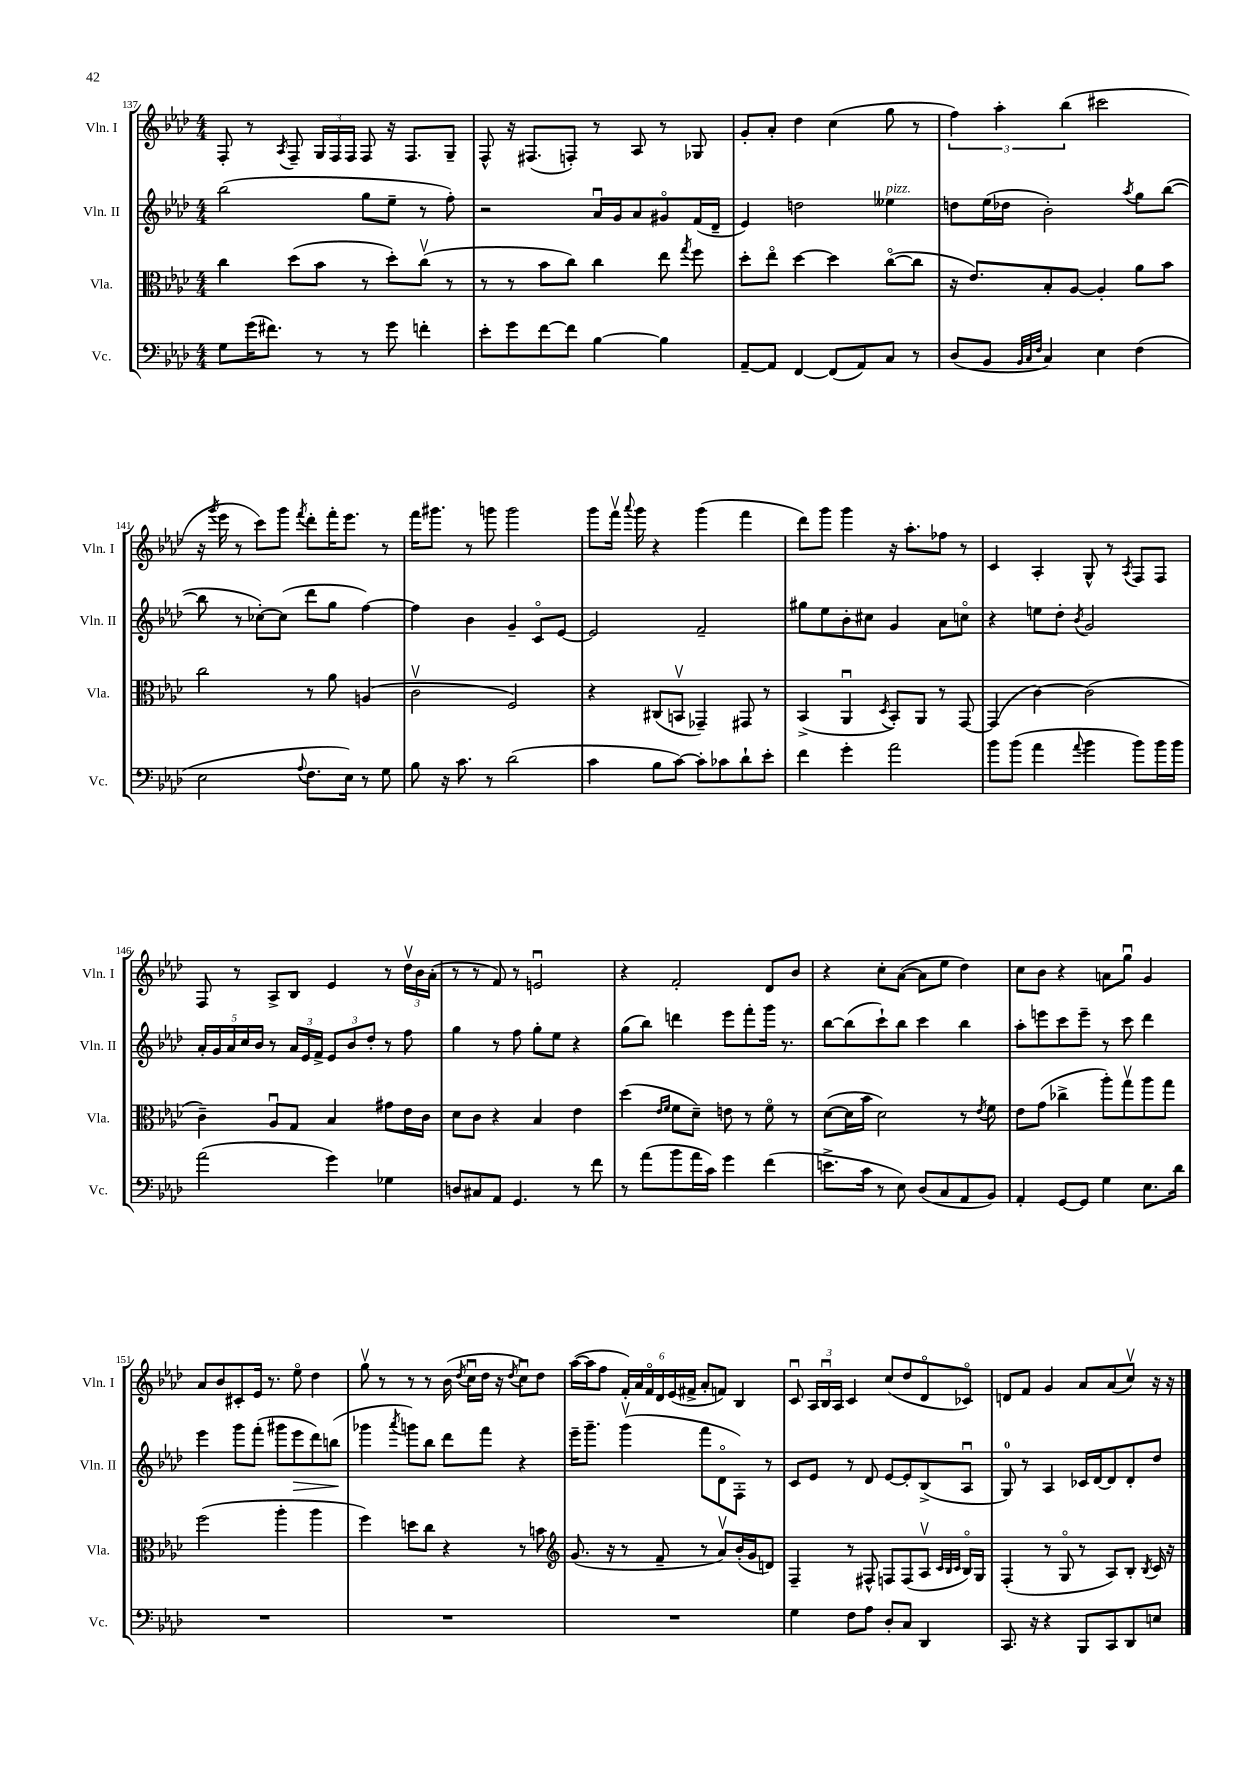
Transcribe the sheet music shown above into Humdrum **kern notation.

**kern	**kern	**kern	**dynam	**kern
*part4	*part3	*part2	*part2	*part1
*staff4	*staff3	*staff2	*staff2	*staff1
*I"Vc.	*I"Vla.	*I"Vln. II	*	*I"Vln. I
*I'Vc.	*I'Vla.	*I'Vln. II	*	*I'Vln. I
*clefF4	*clefC3	*clefG2	*	*clefG2
*k[b-e-a-d-]	*k[b-e-a-d-]	*k[b-e-a-d-]	*	*k[b-e-a-d-]
*M4/4	*M4/4	*M4/4	*	*M4/4
=137	=137	=137	=137	=137
8G\L	4cc\	(2bb-\	.	8F'/
(16g\K	.	.	.	8r
8.f#X\J)	.	.	.	.
.	.	.	.	8qA-/
.	(8dd-\L	.	.	8F~/
8r	8b-\J	.	.	24G/LL
.	.	.	.	24F/
.	.	.	.	24F/JJ
8r	8r	8gg\L	.	8F/
8g\	8dd-'\L)	8ee-~\J	.	16r
.	.	.	.	8.F/L
4fn'\	(8ccv\J	8r	.	.
.	8r	8ff'\)	.	8G~/J
=138	=138	=138	=138	=138
8e-'\L	8r	2r	.	8F^^/
8g\	8r	.	.	16r
.	.	.	.	(8.F#X/L
[8f\	8b-\L	.	.	.
8f\J]	8cc\J)	.	.	8Fn'/J)
[4B-\	4cc\	16a-u/LL	.	8r
.	.	16g/J	.	.
.	.	8a-/	.	8A-/
4B-\]	8ee-\	8g#X/	.	8r
.	8qgg/	.	.	.
.	8ff\	(16f/L	.	8G-X/
.	.	16d-~/JJ	.	.
=139	=139	=139	=139	=139
[8AA-~/L	8dd-'\L	4e-/)	.	8g'/L
8AA-/J]	8ee-\J	.	.	8a-'/J
[4FF/	[4dd-\	2ddn\	.	4dd-\
(8FF/L]	4dd-\]	.	.	(4cc\
8AA-/)	.	.	.	.
!	!	!LO:TX:a:i:t=pizz.	!	!
8C/J	([8cc\L	4ee--X\	.	8gg\
8r	8cc\J]	.	.	8r
=140	=140	=140	=140	=140
(8D-/L	16r	8ddn\L	.	6ff\)
.	8.e-/L)	.	.	.
8BB-/J	.	(16ee-\L	.	.
.	.	.	.	6aa-'\
.	.	16dd-X\JJ	.	.
32qqBB-/LLL	.	.	.	.
32qqC/	.	.	.	.
32qqF/JJJ	.	.	.	.
4C/)	8B-'/	2b-'\)	.	.
.	.	.	.	(6bb-\
.	[8A-/J	.	.	.
4E-\	4A-'/]	.	.	2ccc#X\
.	.	8qaa-/	.	.
(4F\	8a-\L	8gg\L	.	.
.	8b-\J	([8bb-\J	.	.
!!LO:LB:g=z
=141	=141	=141	=141	=141
2E-\	2cc\	8bb-\]	.	16r
.	.	.	.	8qggg/
.	.	.	.	16eee-\
.	.	8r	.	8r
.	.	[8cc-X'\L)	.	8ccc\L)
.	.	(8cc-\J]	.	8ggg\J
8qqA-/	.	.	.	8qfff/
8.F\L	8r	8ddd-\L	.	8ddd-'\L
.	8a-\	8gg\J	.	16fff'\K
16E-\Jk)	.	.	.	8.eee-\J
8r	(4An/	[4ff\)	.	.
8G\	.	.	.	8r
=142	=142	=142	=142	=142
8B-\	2cv\	4ff\]	.	16fff\KL
.	.	.	.	8.ggg#X\J
16r	.	.	.	.
8.c\	.	.	.	.
.	.	4b-\	.	8r
8r	.	.	.	8gggn\
(2d-\	2F/)	4g~/	.	2ggg\
.	.	8c/L	.	.
.	.	[8e-/J	.	.
=143	=143	=143	=143	=143
4c\	4r	2e-/]	.	8ggg\L
.	.	.	.	16fffv\Jk
.	.	.	.	8qqaaa-/
.	.	.	.	16ggg\
8B-\L	(8C#X/L	.	.	4r
[8c\J)	8BBnv/J	.	.	.
8c'\L]	4GG-X~/)	2f~/	.	(4ggg\
8c-X\	.	.	.	.
8d-`\	8GG#X/	.	.	4fff\
8e-'\J	8r	.	.	.
=144	=144	=144	=144	=144
4f\	(4BB-^/	8gg#X\L	.	8ddd-\L)
.	.	8ee-\	.	8ggg\J
4g'\	4AA-u/	8b-'\	.	4ggg\
.	.	8cc#X\J	.	.
.	8qD-/	.	.	.
2a-\	8BB-'/L)	4g/	.	16r
.	.	.	.	8.aa-'\L
.	8AA-/J	.	.	.
.	8r	8a-\L	.	8ff-X\J
.	[8GG/	8ccn\J	.	8r
=145	=145	=145	=145	=145
8b-\L	(4GG/]	4r	.	4c/
(8b-\J	.	.	.	.
4a-\	[4c\)	8een\L	.	4A-'/
.	.	8dd-'\J	.	.
8qqa-/	.	8qb-/	.	.
4b-\	(2c\]	2g/	.	8G^^/
.	.	.	.	8r
.	.	.	.	8qA-/
8b-\L)	.	.	.	8F/L
16b-\L	.	.	.	8F/J
16b-\JJ	.	.	.	.
!!LO:LB:g=z
=146	=146	=146	=146	=146
(2a-\	4c~\)	20a-'/LL	.	8F/
.	.	20g/	.	.
.	.	20a-/	.	.
.	.	.	.	8r
.	.	20cc/	.	.
.	.	20b-/JJ	.	.
.	8A-u/L	8r	.	8A-^/L
.	8G/J	24a-/LL	.	8B-/J
.	.	24e-/	.	.
.	.	24f^/JJ	.	.
4g\)	4B-/	12e-/L	.	4e-/
.	.	12b-/	.	.
.	.	12dd-'/J	.	.
4G-X\	8g#X\L	8r	.	8r
.	16e-\L	8ff\	.	24dd-v\LL
.	.	.	.	24b-\
.	16c\JJ	.	.	.
.	.	.	.	(24a-'\JJ
=147	=147	=147	=147	=147
8Dn/L	8d-\L	4gg\	.	8r
8C#X/	8c\J	.	.	8r
8AA-/J	4r	8r	.	8f/)
4.GG/	.	8ff\	.	8r
.	4B-/	8gg'\L	.	2enu/
.	.	8ee-\J	.	.
8r	4e-\	4r	.	.
8f\	.	.	.	.
=148	=148	=148	=148	=148
8r	(4dd-\	(8gg\L	.	4r
(8a-\L	.	8bb-\J)	.	.
.	16qqe-/LL	.	.	.
.	16qqf/JJ	.	.	.
8b-\	8f\L	4dddn\	.	2f'/
16a-\L	8d-~\J)	.	.	.
16c\JJ)	.	.	.	.
4g\	8en\	8eee-\L	.	.
.	8r	8fff'\	.	.
(4f\	8f\	16ggg\Jk	.	8d-/L
.	.	8.r	.	.
.	8r	.	.	8b-/J
=149	=149	=149	=149	=149
8.en^\L	([8d-\L	[8bb-\L	.	4r
.	16d-\L]	(8bb-\]	.	.
16c\Jk	16b-\JJ	.	.	.
8r	2d-\)	8ccc`\)	.	8cc'\L
8E-\)	.	8bb-\J	.	([8a-\J
(8D-/L	.	4ccc\	.	8a-\L]
8C/	.	.	.	8ee-\J
8AA-/	8r	4bb-\	.	4dd-\)
.	8qe-/	.	.	.
8BB-/J)	8f\	.	.	.
=150	=150	=150	=150	=150
4AA-'/	8e-\L	8aa-'\L	.	8cc\L
.	(8g\J	8eeen\	.	8b-\J
[8GG/L	4cc-X^\	8ccc\	.	4r
8GG/J]	.	8eee~\J	.	.
4G\	8aa-'\L)	8r	.	8an\L
.	8ggv\	8ccc\	.	8ggu\J
8.E-\L	8aa-\	4ddd-\	.	4g/
.	8gg\J	.	.	.
16d-\Jk	.	.	.	.
!!LO:LB:g=z
=151	=151	=151	=151	=151
1r	(2ff\	4eee-\	.	8a-/L
.	.	.	.	8b-/
.	.	8ggg\L	.	8c#X'/
.	.	(8fff'\J	.	16e-/Jk
.	.	.	.	8.r
.	4aa-'\	8ggg#X\L	.	.
!	!	!	!LO:HP:b	!
.	.	8eee-\	>	8ee-\
.	4aa-\	8ddd-\)	.	4dd-\
.	.	(8bbn\J	.	.
.	.	.	]	.
=152	=152	=152	=152	=152
1r	4ff\)	4ggg-X\	.	8ggv\
.	.	.	.	8r
.	.	8qaaa-/	.	.
.	8ddn\L	8gggn\L)	.	8r
.	8cc\J	8bb-\J	.	8r
.	4r	8ddd-\L	.	(16b-\
.	.	.	.	8qdd-/
.	.	.	.	16ccu\LL
.	.	8fff\J	.	16dd-\JJ
.	.	.	.	16r
.	.	.	.	8qdd-/
.	8r	4r	.	8ccu\L)
.	8bn\	.	.	8dd-\J
=153	=153	=153	=153	=153
*	*clefG2	*	*	*
1r	(8.g/	16eee-~\KL	.	([16aa-\LL
.	.	8.ggg~\J	.	16aa-\J]
.	.	.	.	8ff\J
.	16r	.	.	.
.	8r	(4gggv\	.	24f'/LL)
.	.	.	.	24a-/
.	.	.	.	24f/
.	8f~/	.	.	24d-/
.	.	.	.	(24e-/
.	.	.	.	24f#X^/JJ
.	8r	8fff\L	.	8a-'/L
.	8a-v/L)	8d-\	.	8fn/J)
.	(16b-'/L	8F'\J)	.	4B-/
.	16g/J	.	.	.
.	8dn/J)	8r	.	.
=154	=154	=154	=154	=154
4G\	4F~/	8c/L	.	8cu/
.	.	8e-/J	.	24A-/LL
.	.	.	.	24B-u/
.	.	.	.	24A-/JJ
8F\L	8r	8r	.	4c/
8A-\J	8F#X^^/	8d-/	.	.
8D-'/L	8Fn/L	[8e-/L	.	(8cc/L
8C/J	(8F/	8e-'/]	.	8dd-/
4DD-/	8A-v/J	(8B-^/	.	8d-/
.	32qqc/LLL	.	.	.
.	32qqB-/	.	.	.
.	32qqc/JJJ	.	.	.
.	16B-/LL)	8A-u/J	.	8c-X/J)
.	16G/JJ	.	.	.
=155	=155	=155	=155	=155
8.CC/	(4F'/	8G/)	.	8dn/L
.	.	8r	.	8f/J
16r	.	.	.	.
4r	8r	4A-/	.	4g/
.	8G/	.	.	.
8BBB-/L	8r	16c-X/LL	.	8a-/L
.	.	[16d-/J	.	.
8CC/	8A-/L)	8d-/]	.	(8a-/
8DD-/	8B-'/J	8d-'/	.	8ccv/J)
.	8qB-/	.	.	.
8En/J	16c/	8dd-/J	.	16r
.	16r	.	.	16r
==	==	==	==	==
*-	*-	*-	*-	*-
